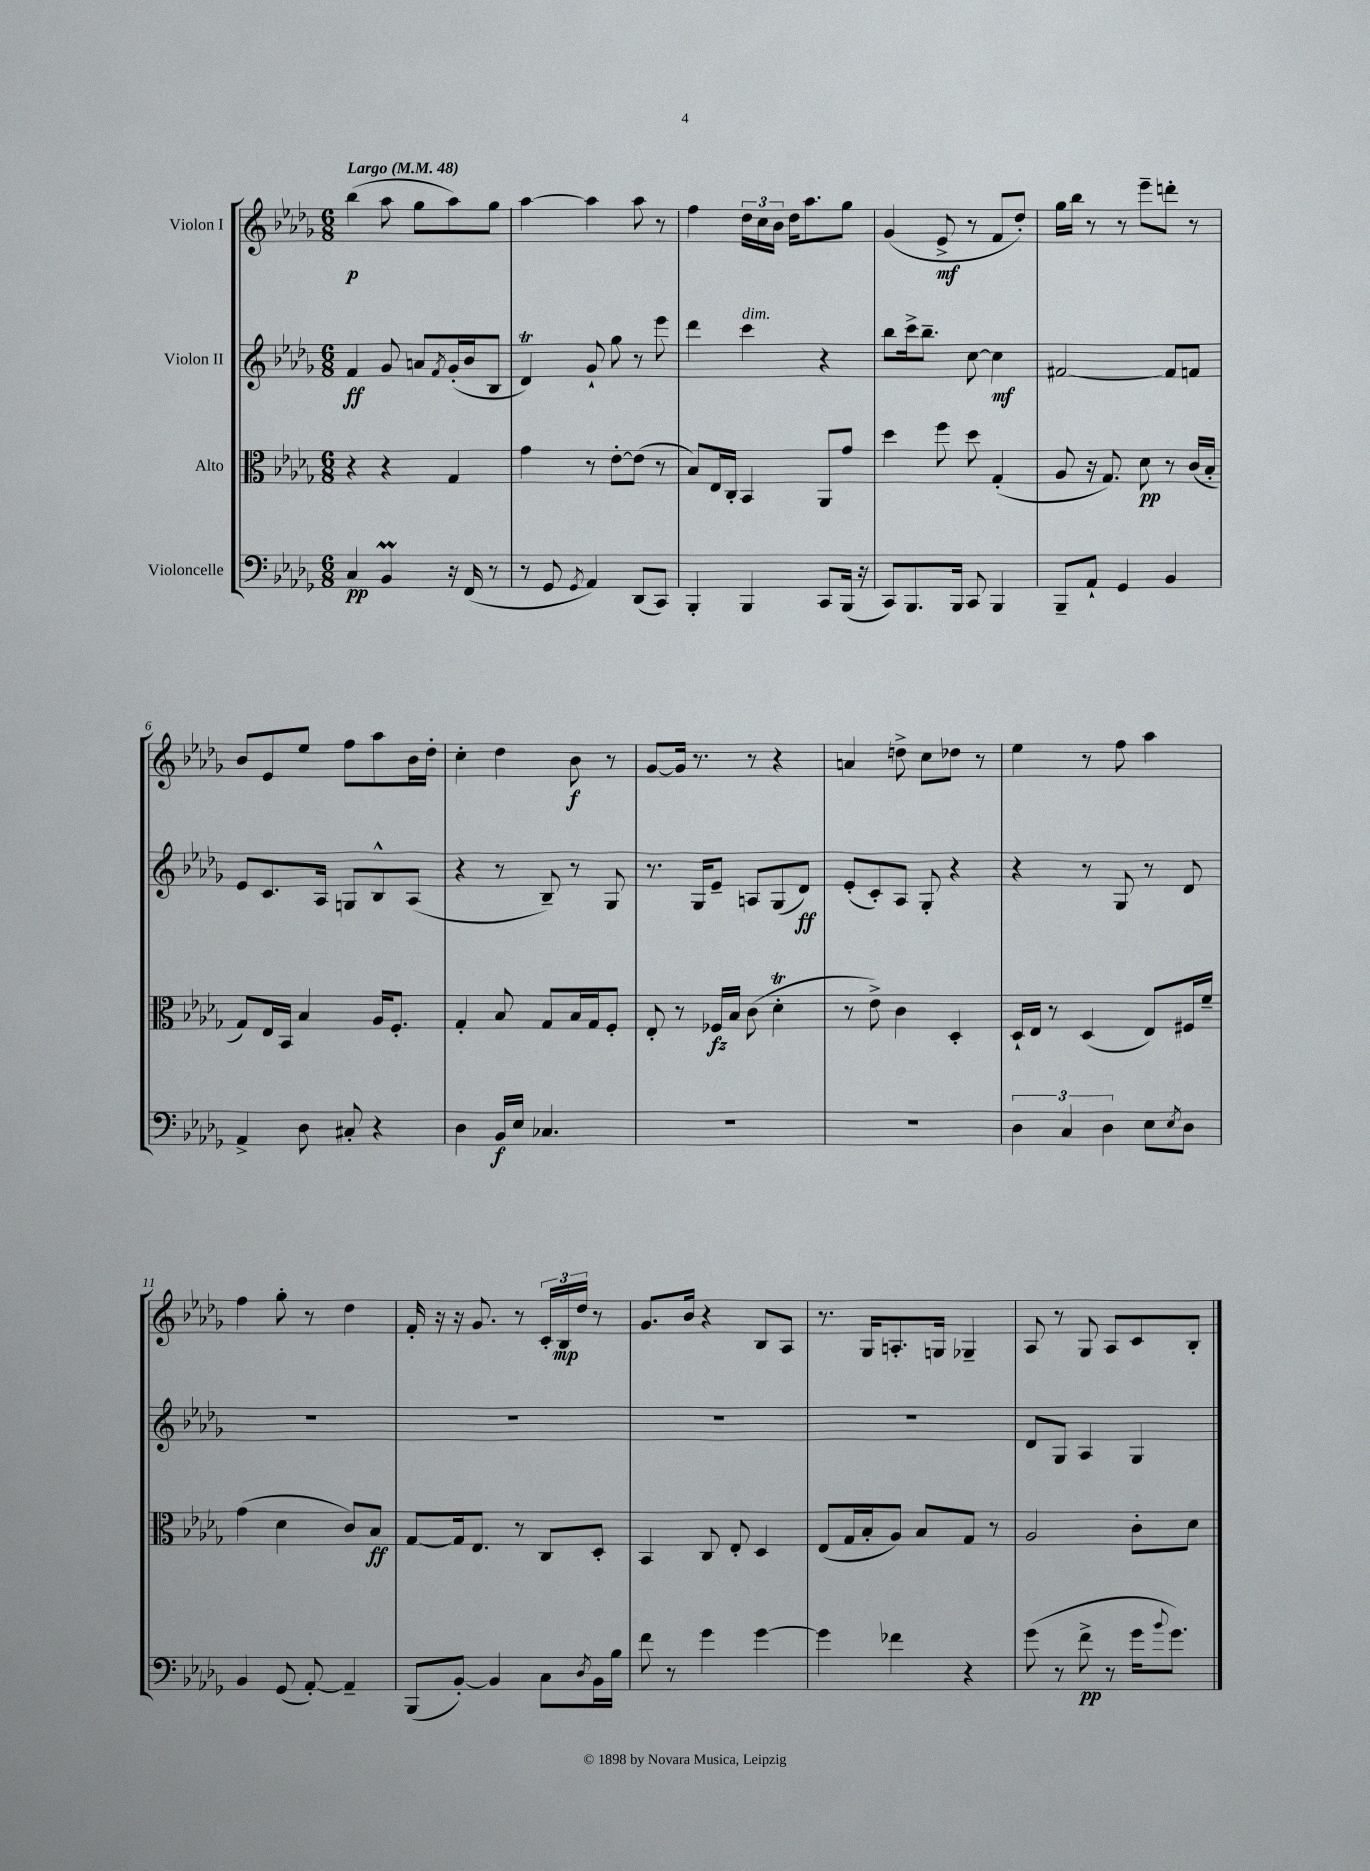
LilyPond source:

<<
\new StaffGroup <<
\new Staff = "s0" \with { instrumentName = "Violon I" } {
    \clef treble \key des \major \numericTimeSignature \time 6/8 \tempo "Largo" 4 = 48
    bes''4\p( aes''8 ges''8 aes''8) ges''8 |
    aes''4~ aes''4 aes''8 r8 |
    f''4 \tuplet 3/2 { des''16 c''16 bes'16 } des''16 aes''8. ges''8 |
    ges'4( ees'8->\mf r8 f'8 des''8-.) |
    ges''16 bes''16 r8 r8 ees'''8-- d'''8-. r8 |
    bes'8 ees'8 ees''8 f''8 aes''8 bes'16 des''16-. |
    c''4-. des''4 bes'8\f r8 |
    ges'8~ ges'16 r8. r8 r4 |
    a'4 d''8-> c''8 des''8 r8 |
    ees''4 r8 f''8 aes''4 |
    f''4 ges''8-. r8 des''4 |
    f'16-. r16 r16 ges'8. r8 \tuplet 3/2 { c'16-. bes16\mp des''16 } r8 |
    ges'8. bes'16 r4 bes8 aes8 |
    r8. ges16 a8.-. g16 ges4-- |
    aes8 r8 ges8 aes8 c'8 bes8-. \bar "|." |
}
\new Staff = "s1" \with { instrumentName = "Violon II" } {
    \clef treble \key des \major \numericTimeSignature \time 6/8
    f'4\ff ges'8 a'8 \acciaccatura { f'8 } ges'16-.( bes'16 bes8 |
    des'4\trill) ges'8-! ges''8 r8 ees'''8 |
    des'''4 c'''4^\markup { \italic "dim." } r4 |
    bes''8 c'''16-> bes''8.-- c''8~ c''4\mf |
    fis'2~ fis'8 f'8 |
    ees'8 c'8. aes16 g8 bes8-^ aes8( |
    r4 r8 bes8--) r8 ges8 |
    r8. ges16 ees'8-- a8 ges8( des'8\ff) |
    ees'8-.( c'8-.) aes8 ges8-. r4 |
    r4 r8 ges8 r8 des'8 |
    R2. |
    R2. |
    R2. |
    R2. |
    des'8 ges8 aes4 ges4 \bar "|." |
}
\new Staff = "s2" \with { instrumentName = "Alto" } {
    \clef alto \key des \major \numericTimeSignature \time 6/8
    r4 r4 ges4 |
    ges'4 r8 ees'8~-. ees'8( r8 |
    bes8) ees16 c16-. bes,4 aes,8 ges'8 |
    des''4 f''8 des''8 ges4-.( |
    aes8 r16 ges8.) des'8\pp r8 c'16( bes16-. |
    ges8) ees16 bes,16 bes4 aes16 f8.-. |
    ges4-. bes8 ges8 bes16 ges16 f8-. |
    ees8-. r8 fes16\fz bes16 c'8( des'4-.\trill |
    r8 ees'8->) c'4 des4-. |
    des16-! ees16 r8 des4( ees8) fis16 f'16-- |
    ges'4( des'4 c'8) bes8\ff |
    ges8~ ges16 ees8. r8 c8 des8-. |
    bes,4 c8 ees8-. des4 |
    ees8( ges16 bes16-. aes8) bes8 ges8 r8 |
    aes2 c'8-. des'8 \bar "|." |
}
\new Staff = "s3" \with { instrumentName = "Violoncelle" } {
    \clef bass \key des \major \numericTimeSignature \time 6/8
    c4\pp bes,4\prall r16 f,16( r8 |
    r8 ges,8 \acciaccatura { ges,8 } aes,4) des,8( c,8) |
    bes,,4-. bes,,4 c,8 bes,,16( r16 |
    c,8) bes,,8. bes,,16 c,8 bes,,4 |
    bes,,8-- aes,8-! ges,4 bes,4 |
    aes,4-> des8 cis8-. r4 |
    des4 bes,16\f ees16 ces4. |
    R2. |
    R2. |
    \tuplet 3/2 { des4 c4 des4 } ees8 \acciaccatura { ees8 } des8 |
    bes,4 ges,8( aes,8~-.) aes,4-- |
    bes,,8( bes,8~-.) bes,4 c8 \acciaccatura { des8 } bes,16 bes16 |
    f'8 r8 ges'4 ges'4~ |
    ges'4 fes'4 r4 |
    ges'8( r8 f'8->\pp r8 ges'16 \appoggiatura { bes'8 } ges'8.) \bar "|." |
}
>>
>>
